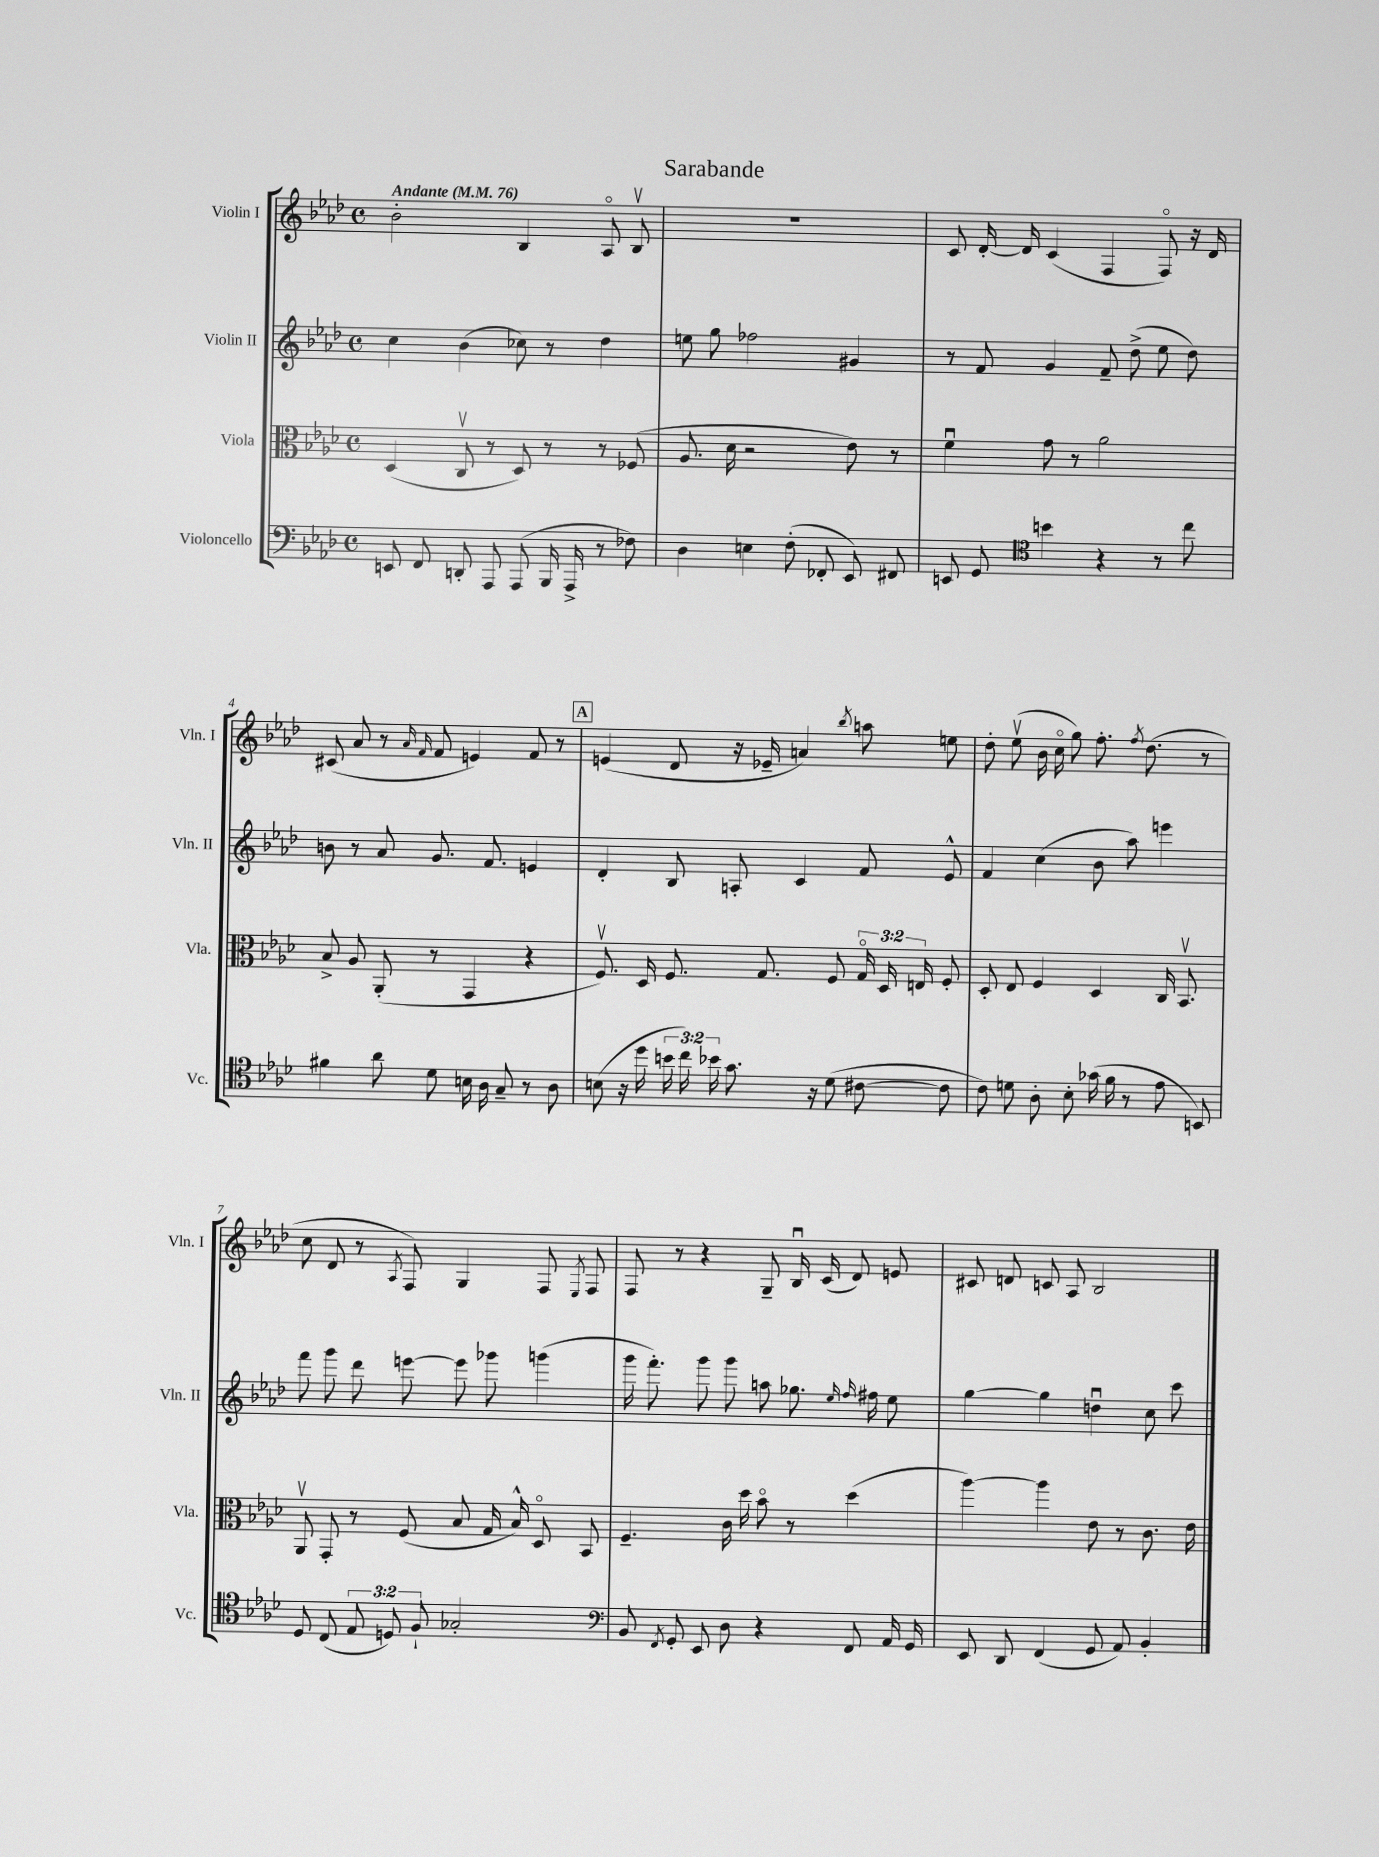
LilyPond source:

\header { title = "Sarabande" }
<<
\new StaffGroup <<
\new Staff = "s0" \with { instrumentName = "Violin I" shortInstrumentName = "Vln. I" } {
    \clef treble \key aes \major \defaultTimeSignature \time 4/4 \tempo "Andante" 4 = 76
    \autoBeamOff bes'2-. bes4 aes8\flageolet bes8\upbow |
    R1 |
    c'8 des'16~-. des'16 c'4( f4 f8\flageolet) r16 des'16 |
    cis'8( aes'8 r8 \grace { aes'16 f'16 } f'8 e'4) f'8 r8 |
    \mark \markup { \box "A" } e'4( des'8 r16 ees'16-- a'4) \acciaccatura { bes''8 } a''8 e''8 |
    des''8-. ees''8\upbow( bes'16 c''16\flageolet g''8) f''8.-. \acciaccatura { f''8 } des''8.( r8 |
    c''8 des'8 r8 \acciaccatura { aes8 } f8) g4 f8 \acciaccatura { ees8 } f8 |
    f8 r8 r4 g8-- bes16\downbow c'16( des'8) e'8 |
    cis'8 d'8 c'8 aes8 bes2 \bar "|." |
}
\new Staff = "s1" \with { instrumentName = "Violin II" shortInstrumentName = "Vln. II" } {
    \clef treble \key aes \major \defaultTimeSignature \time 4/4
    \autoBeamOff c''4 bes'4( ces''8) r8 des''4 |
    e''8 g''8 fes''2 gis'4 |
    r8 f'8 g'4 f'8-- des''8->( ees''8 des''8) |
    b'8 r8 aes'8 g'8. f'8. e'4 |
    \mark \markup { \box "A" } des'4-. bes8 a8-. c'4 f'8 ees'8-^ |
    f'4 c''4( bes'8 aes''8) e'''4 |
    f'''8 g'''8 des'''8 e'''8~ e'''8 ges'''8 g'''4( |
    g'''16 f'''8.-.) g'''8 g'''8 a''8 ges''8. \grace { ees''16 f''16 } fis''16 ees''8 |
    g''4~ g''4 d''4\downbow c''8 c'''8 \bar "|." |
}
\new Staff = "s2" \with { instrumentName = "Viola" shortInstrumentName = "Vla." } {
    \clef alto \key aes \major \defaultTimeSignature \time 4/4 \override Staff.TupletNumber.text = #tuplet-number::calc-fraction-text
    \autoBeamOff des4( c8\upbow r8 des8) r8 r8 fes8( |
    aes8. des'16 r2 ees'8) r8 |
    f'4\downbow g'8 r8 aes'2 |
    bes8-> aes8 aes,8-.( r8 g,4 r4 |
    \mark \markup { \box "A" } f8.\upbow) des16 f8. g8. f8 \tuplet 3/2 { g16\flageolet des16 e16 } f8-. |
    des8-. ees8 f4 des4 c16 bes,8.\upbow |
    aes,8\upbow g,8-. r8 f8( bes8 g16 bes16-^) des8\flageolet bes,8 |
    f4.-- c'16 des''16 bes'8\flageolet r8 des''4( |
    aes''4~) aes''4 ees'8 r8 c'8. ees'16 \bar "|." |
}
\new Staff = "s3" \with { instrumentName = "Violoncello" shortInstrumentName = "Vc." } {
    \clef bass \key aes \major \defaultTimeSignature \time 4/4 \override Staff.TupletNumber.text = #tuplet-number::calc-fraction-text
    \autoBeamOff e,8 f,8 d,8-. aes,,8 aes,,8( bes,,16 aes,,16-> r8 fes8) |
    des4 e4 f8-.( fes,8-. ees,8) fis,8 |
    e,8 g,8 \clef tenor b'4 r4 r8 c''8 |
    fis'4 aes'8 des'8 b16 aes16 g8-- r8 aes8 |
    \mark \markup { \box "A" } b8( r16 des''16 \tuplet 3/2 { b'16 c''16) bes'16 } g'8. r16 des'8( cis'8~ cis'8 |
    c'8) d'8 aes8-. bes8-. ges'16( f'16 r8 ees'8 b,8) |
    des8 c8( \tuplet 3/2 { ees8 d8) f8-! } ges2-. |
    \clef bass bes,8 \acciaccatura { f,8 } g,8-. ees,8 des8 r4 f,8 aes,16 g,16 |
    ees,8 des,8 f,4( g,8 aes,8) bes,4-. \bar "|." |
}
>>
>>
